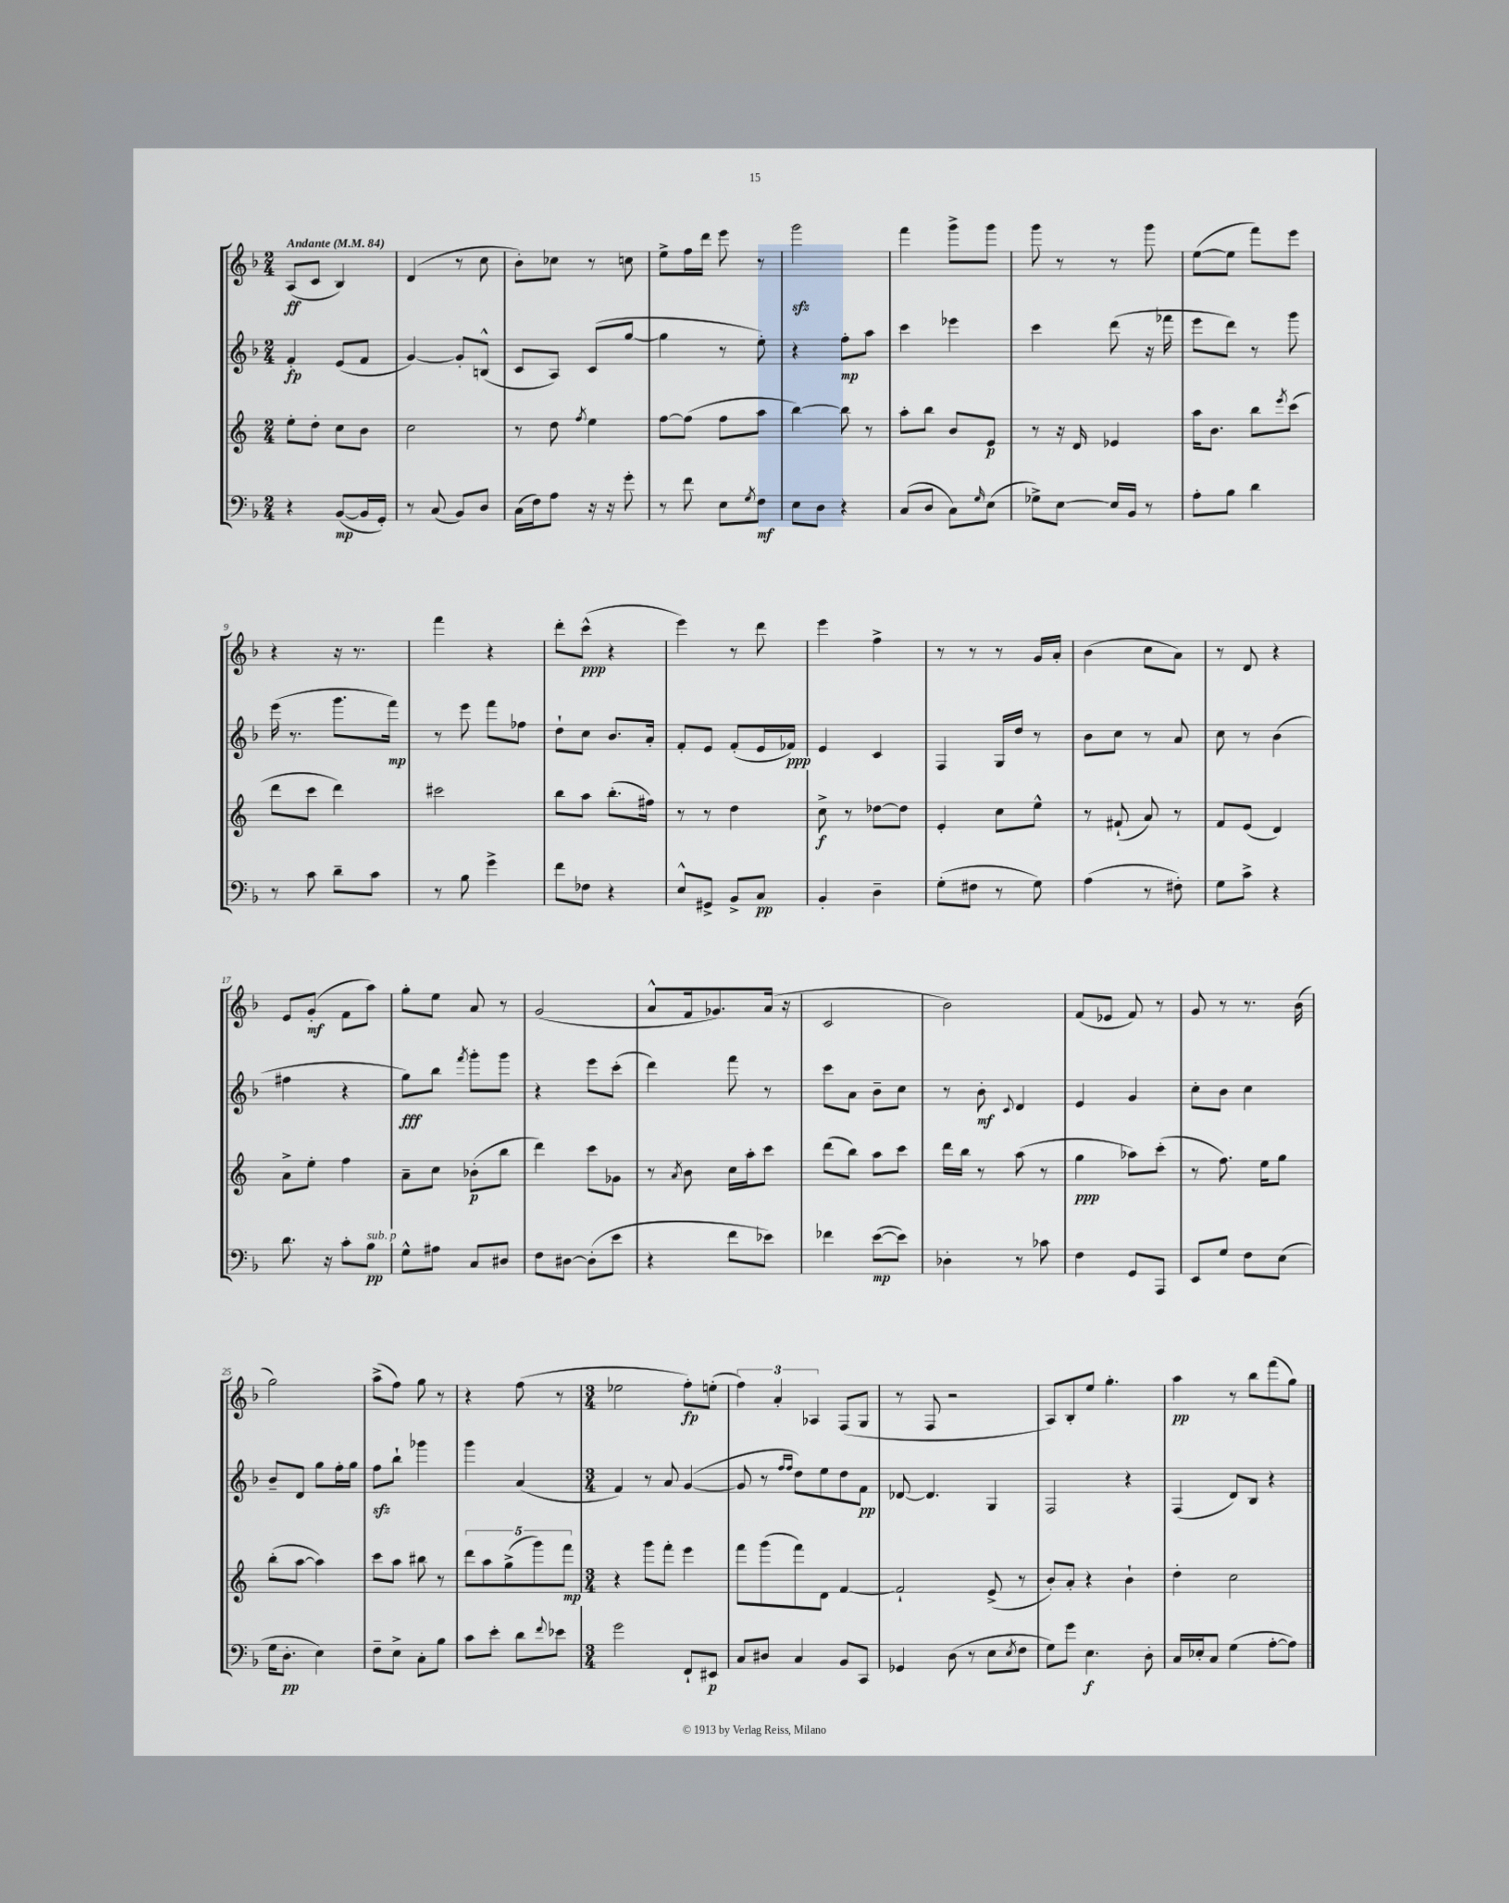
<<
\new StaffGroup <<
\new Staff = "s0" {
    \clef treble \key f \major \numericTimeSignature \time 2/4 \tempo "Andante" 4 = 84
    a8\ff( c'8 bes4) |
    d'4( r8 c''8 |
    bes'8-.) ces''8 r8 c''8 |
    e''8-> f''16 d'''16 e'''8 r8 |
    g'''2\sfz |
    f'''4 g'''8-> g'''8 |
    g'''8 r8 r8 g'''8 |
    e''8~( e''8 f'''8) e'''8 |
    r4 r16 r8. |
    f'''4 r4 |
    d'''8-. c'''8-^\ppp( r4 |
    e'''4) r8 d'''8 |
    e'''4 f''4-> |
    r8 r8 r8 g'16 a'16-. |
    bes'4( c''8 a'8) |
    r8 d'8 r4 |
    e'8 g'8-.\mf( f'8 a''8) |
    g''8-. e''8 a'8 r8 |
    g'2( |
    a'8-^ f'16 ges'8.) a'16( r16 |
    c'2 |
    bes'2) |
    f'8( ees'8 f'8) r8 |
    g'8 r8 r8. bes'16( |
    g''2) |
    a''8->( f''8) g''8 r8 |
    r4 f''8( r8 |
    \numericTimeSignature \time 3/4 ees''2 f''8-.\fp) e''8-.( |
    \tuplet 3/2 { f''4) a'4-. aes4 } f8( g8 |
    r8 f8 r2 |
    a8) bes8-. e''8 g''4.-. |
    a''4\pp r8 bes''8 f'''8( g''8) \bar "|." |
}
\new Staff = "s1" {
    \clef treble \key f \major \numericTimeSignature \time 2/4
    f'4-.\fp e'8( f'8 |
    g'4~) g'8-. b8-^( |
    c'8 a8) c'8( g''8~ |
    g''4 r8 e''8-.) |
    r4 f''8-.\mp a''8 |
    c'''4 ees'''4 |
    c'''4 d'''8( r16 fes'''16 |
    e'''8 d'''8) r8 g'''8 |
    e'''16( r8. g'''8. f'''16\mp) |
    r8 e'''8 f'''8 fes''8 |
    d''8-! c''8 bes'8. a'16-. |
    f'8-. e'8 f'8-.( e'16 fes'16\ppp) |
    e'4 c'4 |
    f4 g16 d''16 r8 |
    bes'8 c''8 r8 a'8 |
    c''8 r8 bes'4( |
    fis''4 r4 |
    g''8\fff) bes''8 \acciaccatura { f'''8 } g'''8-. g'''8 |
    r4 e'''8 c'''8-.( |
    d'''4) f'''8 r8 |
    c'''8 a'8 bes'8-- c''8 |
    r8 bes'8-.\mf \appoggiatura { c'8 } d'4 |
    e'4 g'4 |
    c''8-. bes'8 c''4 |
    bes'8-- d'8 g''8 f''16-. g''16 |
    f''8\sfz bes''8-! ges'''4 |
    g'''4 a'4( |
    \numericTimeSignature \time 3/4 f'4) r8 a'8 g'4~( |
    g'8 r8 \grace { f''16 f''16 } d''8) e''8 d''8 f'8\pp |
    des'8~ des'4. g4 |
    f2 r4 |
    f4( d'8) bes8 r4 \bar "|." |
}
\new Staff = "s2" {
    \clef treble \key c \major \numericTimeSignature \time 2/4
    e''8-. d''8-. c''8 b'8 |
    c''2 |
    r8 d''8 \acciaccatura { f''8 } e''4 |
    f''8~ f''8( f''8 a''8 |
    b''4~) b''8 r8 |
    a''8-. b''8 b'8 e'8\p |
    r8 r16 d'16 ees'4 |
    a''16 b'8. b''8 \acciaccatura { e'''8 } c'''8( |
    d'''8 c'''8 d'''4) |
    cis'''2 |
    b''8 a''8 b''8.-.( fis''16) |
    r8 r8 d''4 |
    c''8->\f r8 des''8~ des''8 |
    e'4-. c''8 e''8-^ |
    r8 fis'8-!( a'8) r8 |
    f'8 e'8( d'4) |
    a'8-> e''8-. f''4 |
    a'8-- c''8 bes'8-.\p( b''8 |
    d'''4) c'''8 ges'8 |
    r8 \acciaccatura { a'8 } b'8 c''16 a''16-. c'''8 |
    d'''8( b''8) a''8 c'''8 |
    d'''16 b''16 r8 a''8( r8 |
    g''4\ppp aes''8) c'''8-.( |
    r8 f''8.) e''16 g''8 |
    b''8-.( a''8~ a''4) |
    c'''8 a''8 bis''8 r8 |
    \tuplet 5/4 { d'''8 a''8 g''8->( g'''8) f'''8\mp } |
    \numericTimeSignature \time 3/4 r4 g'''8 f'''8-. e'''4 |
    f'''8 g'''8( f'''8) d'8 f'4~ |
    f'2-! e'8->( r8 |
    b'8-.) a'8-. r4 b'4-! |
    d''4-. c''2 \bar "|." |
}
\new Staff = "s3" {
    \clef bass \key f \major \numericTimeSignature \time 2/4
    r4 bes,8~\mp( bes,16 g,16-.) |
    r8 c8( bes,8) d8 |
    c16( f16) a8 r16 r16 g'8-. |
    r8 f'8 e8 \acciaccatura { g8 } f8\mf |
    e8 d8 r4 |
    c8( d8 c8) \grace { g16 } e8( |
    ges8->) e8~ e16 bes,16 r8 |
    a8-. bes8 d'4 |
    r8 c'8 d'8-- c'8 |
    r8 bes8 g'4-> |
    f'8 fes8 r4 |
    e8-^ gis,8-> bes,8-> c8\pp |
    bes,4-. d4-- |
    g8-.( fis8 r8 g8) |
    a4( r8 fis8-.) |
    g8 c'8-> r4 |
    d'8. r16 c'8-. bes8\pp^\markup { \italic "sub. p" } |
    g8-^ ais8 c8 dis8 |
    f8 dis8~ dis8-.( e'8 |
    r4 f'8 ees'8) |
    fes'4 e'8~\mp( e'8) |
    des4-. r8 ces'8 |
    f4 g,8 a,,8 |
    e,8 g8 f8 e8( |
    g16 d8.-.\pp e4) |
    f8-- e8-> c8-. bes8 |
    c'8 e'8-. d'8 \appoggiatura { f'8 } ees'8 |
    \numericTimeSignature \time 3/4 g'2 f,8-! eis,8\p |
    c8 dis8 c4 bes,8 c,8 |
    ges,4 d8( r8 e8 \acciaccatura { e8 } f8 |
    g8) g'8 e4.\f d8-. |
    c16 ees16-. c8 g4( a8~-. a8) \bar "|." |
}
>>
>>
